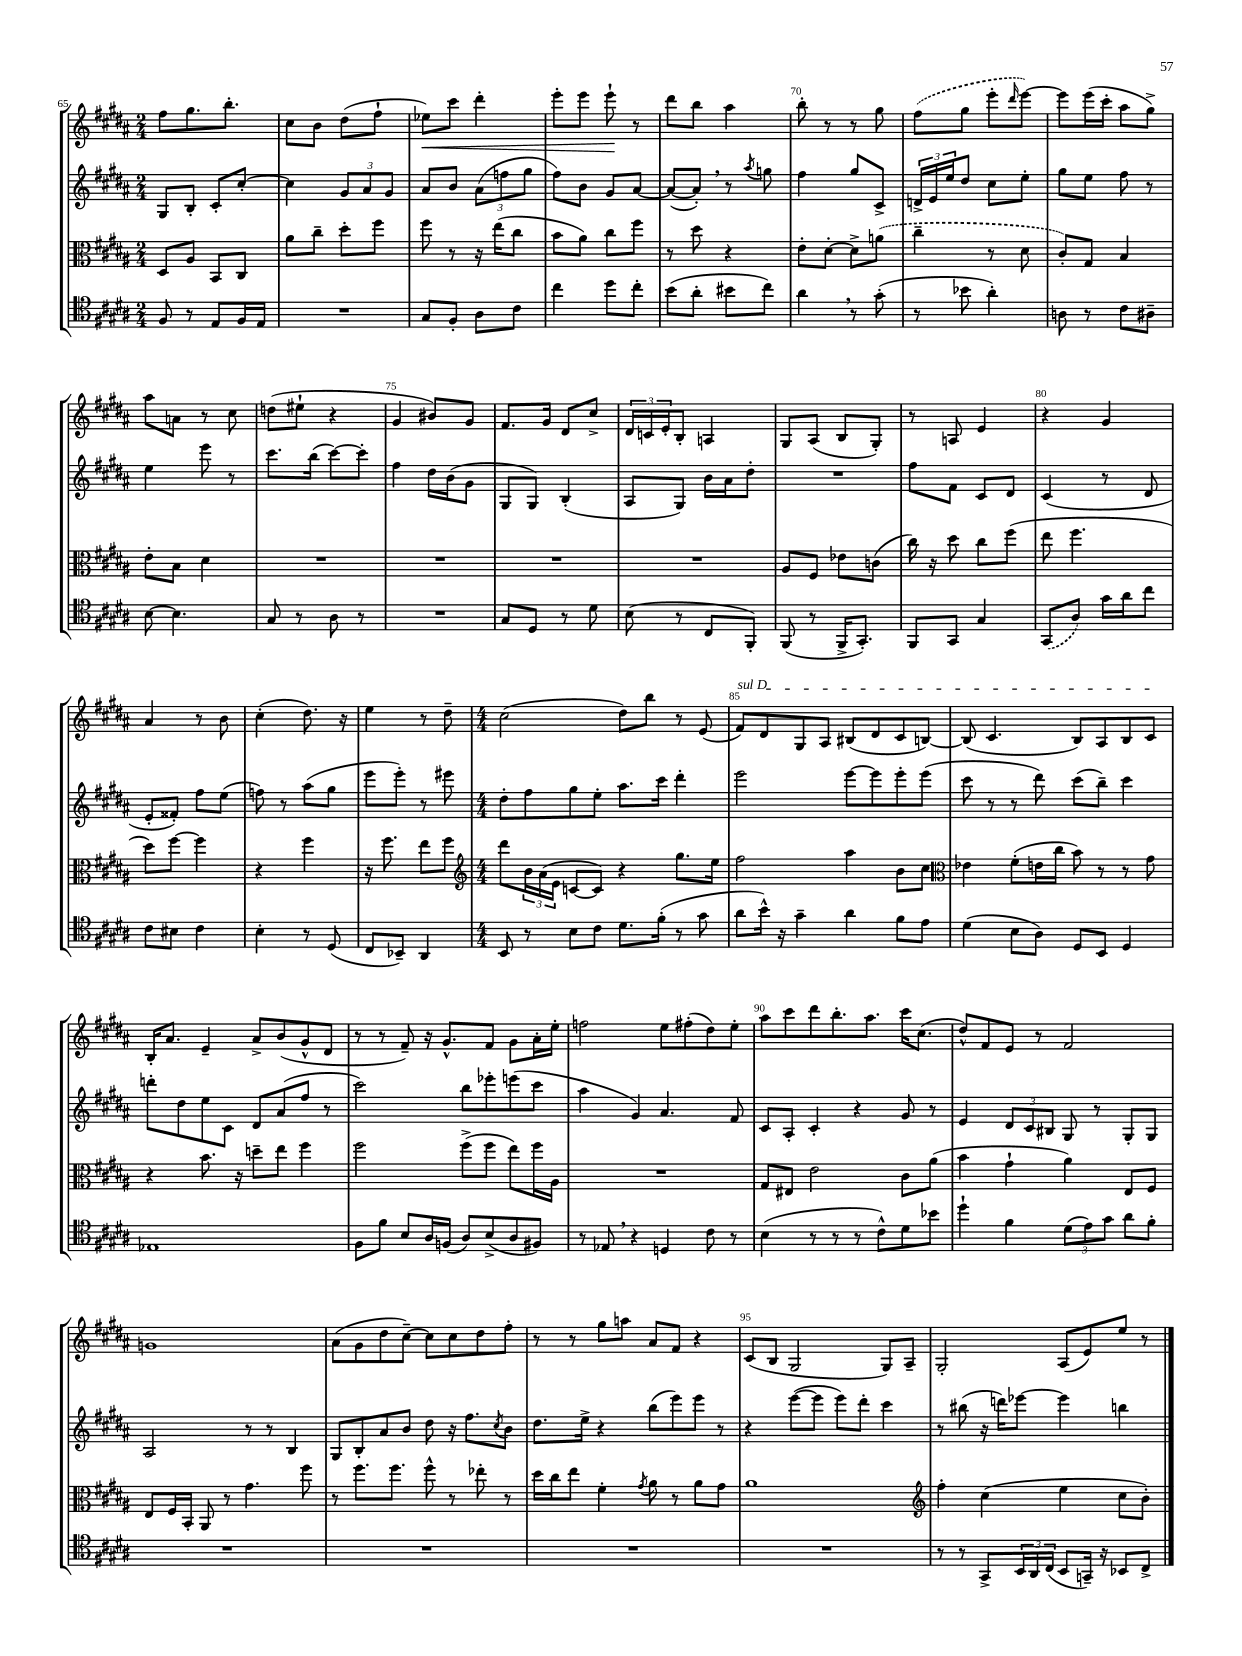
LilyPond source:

<<
\new StaffGroup <<
\new Staff = "s0" {
    \clef treble \key b \major \numericTimeSignature \time 2/4
    fis''8 gis''8. b''8.-. |
    cis''8 b'8 dis''8( fis''8-! |
    ees''8\<) cis'''8 dis'''4-. |
    e'''8-. e'''8 e'''8-!\! r8 |
    dis'''8 b''8 ais''4 |
    b''8-. r8 r8 gis''8 |
    \once \slurDashed fis''8( gis''8 e'''8-. \grace { dis'''16 } e'''8~) |
    e'''8 e'''16( cis'''16-. ais''8 gis''8->) |
    ais''8 a'8 r8 cis''8 |
    d''8( eis''8-! r4 |
    gis'4 bis'8) gis'8 |
    fis'8. gis'16 dis'8 cis''8-> |
    \tuplet 3/2 { dis'16 c'16 e'16-. } b8-. a4 |
    gis8 ais8( b8 gis8-.) |
    r8 a8 e'4 |
    r4 gis'4 |
    ais'4 r8 b'8 |
    cis''4-.( dis''8.) r16 |
    e''4 r8 dis''8-- |
    \numericTimeSignature \time 4/4 cis''2( dis''8) b''8 r8 e'8( |
    \once \override TextSpanner.bound-details.left.text = \markup { \italic "sul D" } fis'8\startTextSpan) dis'8 gis8 ais8 bis8( dis'8 cis'8 b8~) |
    b8( cis'4. b8) ais8 b8 cis'8\stopTextSpan |
    b16-. ais'8. e'4-- ais'8-> b'8( gis'8-^ dis'8 |
    r8 r8 fis'8--) r16 gis'8.-^ fis'8 gis'8 ais'16-. e''16-. |
    f''2 e''8 fis''8-.( dis''8) e''8-. |
    ais''8 cis'''8 dis'''8 b''8.-. ais''8. cis'''16 cis''8.( |
    dis''8-^) fis'8 e'8 r8 fis'2 |
    g'1 |
    ais'8( gis'8 dis''8 cis''8~--) cis''8 cis''8 dis''8 fis''8-. |
    r8 r8 gis''8 a''8 ais'8 fis'8 r4 |
    cis'8( b8 gis2 gis8) ais8-- |
    gis2-. ais8( e'8) e''8 r8 \bar "|." |
}
\new Staff = "s1" {
    \clef treble \key b \major \numericTimeSignature \time 2/4
    gis8 b8-. cis'8-. cis''8~-. |
    cis''4 \tuplet 3/2 { gis'8 ais'8 gis'8 } |
    ais'8 b'8 \tuplet 3/2 { ais'8( f''8 gis''8 } |
    fis''8) b'8 gis'8 ais'8~ |
    ais'8~( ais'8-.) \breathe r8 \acciaccatura { ais''8 } g''8 |
    fis''4 gis''8 cis'8-> |
    \tuplet 3/2 { d'16-> e'16 e''16 } dis''8 cis''8 e''8-. |
    gis''8 e''8 fis''8 r8 |
    e''4 e'''8 r8 |
    cis'''8. b''16( cis'''8~) cis'''8-. |
    fis''4 dis''16 b'16( gis'8 |
    gis8 gis8) b4-.( |
    ais8 gis8) b'16 ais'16 dis''8-. |
    R2 |
    fis''8 fis'8 cis'8 dis'8 |
    cis'4( r8 dis'8 |
    e'8-. fisis'8-.) fis''8 e''8( |
    f''8) r8 ais''8( gis''8 |
    e'''8 e'''8-.) r8 eis'''8 |
    \numericTimeSignature \time 4/4 dis''8-. fis''8 gis''8 e''8-. ais''8. cis'''16 dis'''4-. |
    e'''2 e'''8~ e'''8 e'''8-. e'''8( |
    cis'''8 r8 r8 dis'''8) cis'''8( b''8--) cis'''4 |
    d'''8-. dis''8 e''8 cis'8 dis'8 ais'8( fis''8 r8 |
    cis'''2) b''8 ees'''8-. e'''8( cis'''8 |
    ais''4 gis'4) ais'4. fis'8 |
    cis'8 ais8-. cis'4-. r4 gis'8 r8 |
    e'4 \tuplet 3/2 { dis'8 cis'8 bis8 } gis8 r8 gis8-. gis8 |
    ais2 r8 r8 b4 |
    gis8 b8-. ais'8 b'8 dis''8 r16 fis''8. \acciaccatura { cis''8 } b'8 |
    dis''8. e''16-> r4 b''8( e'''8) e'''8 r8 |
    r4 e'''8~( e'''8 e'''8) dis'''8-. cis'''4 |
    r8 bis''8( r16 d'''16) ees'''8~ ees'''4 b''4 \bar "|." |
}
\new Staff = "s2" {
    \clef alto \key b \major \numericTimeSignature \time 2/4
    dis8 ais8 b,8 cis8 |
    ais'8 cis''8-- dis''8-. fis''8 |
    fis''8 r8 r16 e''16( cis''8 |
    b'8 ais'8) cis''8 fis''8 |
    r8 dis''8 r4 |
    e'8-. dis'8~-. dis'8-> \once \slurDashed a'8( |
    cis''4-- r8 dis'8 |
    cis'8-.) gis8 b4 |
    e'8-. b8 dis'4 |
    R2 |
    R2 |
    R2 |
    R2 |
    ais8 fis8 ees'8 c'8( |
    cis''16) r16 dis''8 cis''8 fis''8( |
    e''8 fis''4. |
    dis''8) fis''8~ fis''4 |
    r4 fis''4 |
    r16 fis''8. e''8 fis''8 |
    \numericTimeSignature \time 4/4 \clef treble dis'''8 \tuplet 3/2 { b'16 ais'16( e'16 } c'8~ c'8) r4 gis''8. e''16 |
    fis''2 ais''4 b'8 cis''8 |
    \clef alto ees'4 fis'8-.( e'16 cis''16 b'8) r8 r8 gis'8 |
    r4 b'8. r16 d''8-- e''8 fis''4 |
    fis''2 fis''8->( fis''8 e''8) fis''16 ais16 |
    R1 |
    gis8 eis8 e'2 cis'8 ais'8( |
    b'4 gis'4-! ais'4) e8 fis8 |
    e8 fis16 b,16-. ais,8 r8 gis'4. fis''8 |
    r8 fis''8. fis''8. fis''8-^ r8 ees''8-. r8 |
    dis''16 cis''16 e''8 fis'4-. \acciaccatura { gis'8 } ais'8 r8 ais'8 gis'8 |
    ais'1 |
    \clef treble fis''4-. cis''4( e''4 cis''8 b'8-.) \bar "|." |
}
\new Staff = "s3" {
    \clef tenor \key b \major \numericTimeSignature \time 2/4
    fis8 r8 e8 fis16 e16 |
    R2 |
    gis8 fis8-. ais8 cis'8 |
    cis''4 dis''8 cis''8-. |
    b'8( ais'8-. bis'8 cis''8) |
    ais'4 \breathe r8 gis'8-.( |
    r8 bes'8 ais'4-.) |
    a8 r8 cis'8 ais8-- |
    b8~ b4. |
    gis8 r8 ais8 r8 |
    R2 |
    gis8 dis8 r8 dis'8 |
    b8( r8 cis8 fis,8-.) |
    fis,8( r8 fis,16-> gis,8.-.) |
    fis,8 gis,8 gis4 |
    \once \slurDashed gis,8( ais8) gis'16 ais'16 cis''8 |
    cis'8 bis8 cis'4 |
    b4-. r8 dis8( |
    cis8 bes,8--) ais,4 |
    \numericTimeSignature \time 4/4 b,8 r8 b8 cis'8 dis'8. fis'16-.( r8 gis'8 |
    ais'8 b'16-^) r16 gis'4-- ais'4 fis'8 e'8 |
    dis'4( b8 ais8) dis8 b,8 dis4 |
    ees1 |
    fis8 fis'8 b8 ais16 f16( ais8) b8->( ais8 fis8) |
    r8 ees8 \breathe r4 d4 cis'8 r8 |
    b4( r8 r8 r8 cis'8-^) dis'8 bes'8 |
    dis''4-! fis'4 \tuplet 3/2 { dis'8( e'8) gis'8 } ais'8 fis'8-. |
    R1 |
    R1 |
    R1 |
    R1 |
    r8 r8 gis,8-> \tuplet 3/2 { b,16 ais,16 cis16( } b,8 g,16--) r16 bes,8 cis8-> \bar "|." |
}
>>
>>
\layout { \context { \Score currentBarNumber = #65 \override BarNumber.break-visibility = ##(#f #t #t) barNumberVisibility = #(every-nth-bar-number-visible 5) } }
